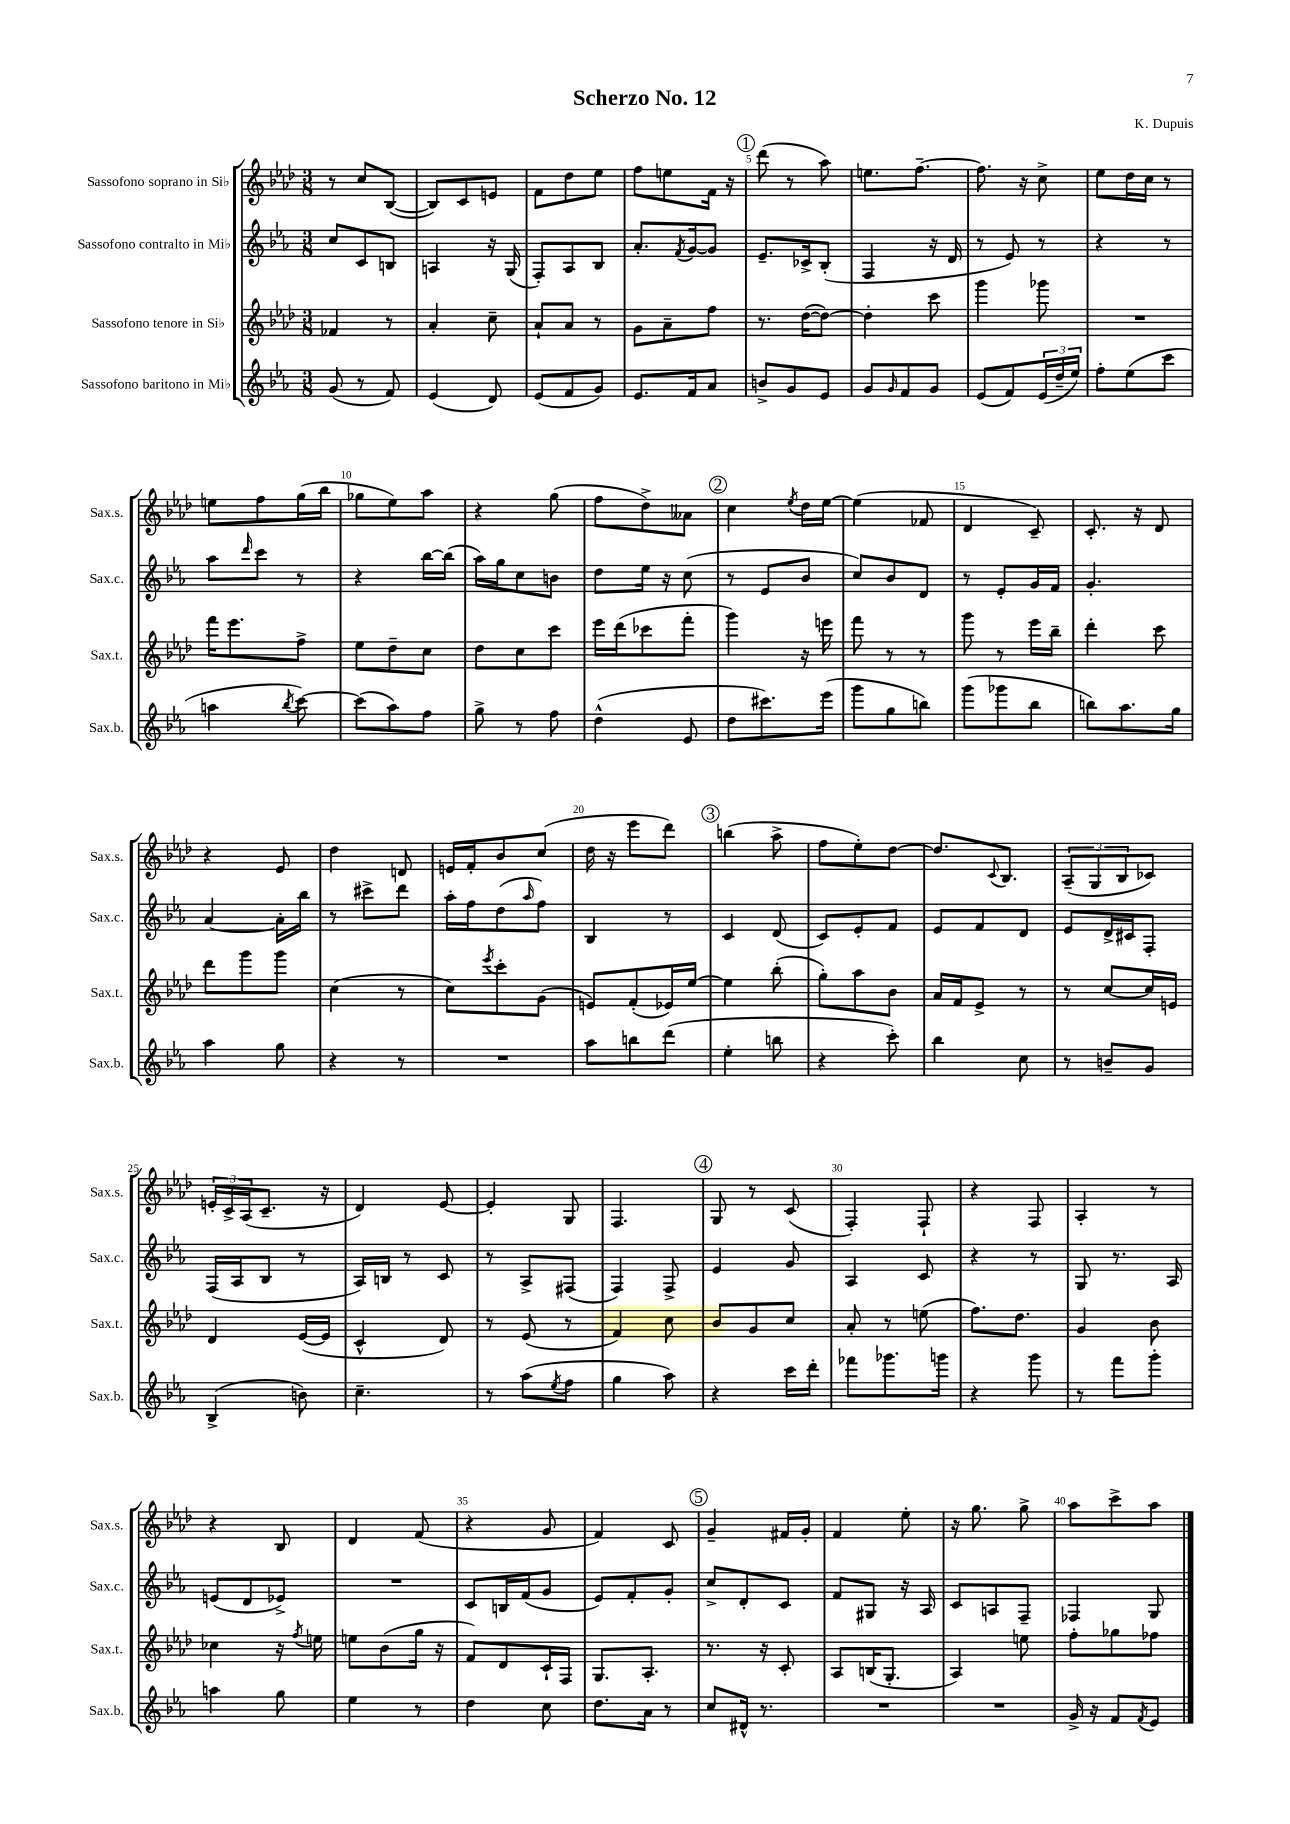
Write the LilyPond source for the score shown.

\header { title = "Scherzo No. 12" composer = "K. Dupuis" }
<<
\new StaffGroup <<
\new Staff = "s0" \with { instrumentName = "Sassofono soprano in Sib" shortInstrumentName = "Sax.s." } {
    \clef treble \key aes \major \numericTimeSignature \time 3/8
    r8 c''8 bes8~( |
    bes8) c'8 e'8 |
    f'8 des''8 ees''8 |
    f''8 e''8 f'16 r16 |
    \mark \markup { \circle "1" } des'''8( r8 aes''8) |
    e''8. f''8.~-- |
    f''8. r16 c''8-> |
    ees''8 des''16 c''16 r8 |
    e''8 f''8 g''16( bes''16 |
    ges''8 ees''8) aes''8 |
    r4 g''8( |
    f''8 des''8->) aeses'8 |
    \mark \markup { \circle "2" } c''4 \acciaccatura { ees''8 } des''16 ees''16~ |
    ees''4( fes'8 |
    des'4 c'8--) |
    c'8.-. r16 des'8 |
    r4 ees'8 |
    des''4 d'8 |
    e'16 f'16-. bes'8 c''8( |
    des''16 r16 ees'''8 des'''8) |
    \mark \markup { \circle "3" } b''4( aes''8-> |
    f''8 ees''8-.) des''8~ |
    des''8. \appoggiatura { c'8 } bes8. |
    \tuplet 3/2 { aes8--( g8 bes8 } ces'8) |
    \tuplet 3/2 { e'16-. c'16-> aes16( } c'8.-- r16 |
    des'4) ees'8~ |
    ees'4-. g8 |
    f4. |
    \mark \markup { \circle "4" } g8 r8 c'8( |
    f4-.) f8-! |
    r4 f8 |
    aes4-. r8 |
    r4 bes8 |
    des'4 f'8( |
    r4 g'8 |
    f'4) c'8 |
    \mark \markup { \circle "5" } g'4-- fis'16 g'16-. |
    f'4 ees''8-. |
    r16 g''8. g''8-> |
    aes''8 c'''8-> aes''8 \bar "|." |
}
\new Staff = "s1" \with { instrumentName = "Sassofono contralto in Mib" shortInstrumentName = "Sax.c." } {
    \clef treble \key ees \major \numericTimeSignature \time 3/8
    c''8 c'8 b8 |
    a4 r16 g16( |
    f8-.) aes8 bes8 |
    aes'8.-. \acciaccatura { f'8 } g'16~ g'8 |
    \mark \markup { \circle "1" } ees'8.-- ces'16-> bes8-.( |
    f4 r16 d'16 |
    r8 ees'8) r8 |
    r4 r8 |
    aes''8 \grace { d'''16 } c'''8 r8 |
    r4 bes''16~ bes''16( |
    aes''16) g''16 c''8 b'8 |
    d''8 ees''16 r16 c''8( |
    \mark \markup { \circle "2" } r8 ees'8 bes'8 |
    c''8) bes'8 d'8 |
    r8 ees'8-. g'16 f'16 |
    g'4.-. |
    aes'4~ aes'16-. bes''16 |
    r8 cis'''8-> d'''8 |
    aes''16-. f''16 d''8( \grace { aes''16 } f''8) |
    bes4 r8 |
    \mark \markup { \circle "3" } c'4 d'8( |
    c'8) ees'8-. f'8 |
    ees'8 f'8 d'8 |
    ees'8 d'16-> cis'16 f8-. |
    f16( aes16 bes8 r8 |
    aes16) b16 r8 c'8 |
    r8 aes8-> fis8( |
    f4) f8-> |
    \mark \markup { \circle "4" } ees'4 g'8 |
    aes4 c'8 |
    r4 r8 |
    g8 r8. aes16 |
    e'8( d'8 ees'8->) |
    R4. |
    c'8 b16 f'16( g'8 |
    ees'8) f'8-. g'8-. |
    \mark \markup { \circle "5" } c''8-> d'8-. c'8 |
    f'8 gis8 r16 aes16 |
    c'8 a8 f8-- |
    fes4 g8 \bar "|." |
}
\new Staff = "s2" \with { instrumentName = "Sassofono tenore in Sib" shortInstrumentName = "Sax.t." } {
    \clef treble \key aes \major \numericTimeSignature \time 3/8
    fes'4 r8 |
    aes'4-. c''8-- |
    aes'8-! aes'8 r8 |
    g'8 aes'8-- f''8 |
    \mark \markup { \circle "1" } r8. des''16~( des''8~) |
    des''4-. c'''8 |
    g'''4 ges'''8 |
    R4. |
    f'''16 ees'''8. f''8-> |
    ees''8 des''8-- c''8 |
    des''8 c''8 c'''8 |
    ees'''16 des'''16( ces'''8 f'''8-. |
    \mark \markup { \circle "2" } g'''4) r16 e'''16 |
    f'''8 r8 r8 |
    g'''8 r8 ees'''16 bes''16-- |
    des'''4-. c'''8 |
    des'''8 g'''8 g'''8 |
    c''4( r8 |
    c''8) \acciaccatura { ees'''8 } c'''8-. g'8( |
    e'8) f'8-.( ees'16) ees''16~ |
    \mark \markup { \circle "3" } ees''4 bes''8-.( |
    g''8-.) aes''8 bes'8 |
    aes'16 f'16 ees'8-> r8 |
    r8 c''8~ c''16 e'16 |
    des'4 ees'16~( ees'16 |
    c'4-^ des'8) |
    r8 ees'8( r8 |
    f'4) c''8 |
    \mark \markup { \circle "4" } bes'8 g'8 c''8 |
    aes'8-. r8 e''8( |
    f''8.) des''8. |
    g'4 bes'8 |
    ces''4 r16 \acciaccatura { f''8 } e''16 |
    e''8 bes'8( g''16 r16 |
    f'8) des'8 c'16-! f16 |
    g8. aes8.-. |
    \mark \markup { \circle "5" } r8. r16 c'8-. |
    aes8 b16( g8.-. |
    aes4) e''8 |
    f''8-. ges''8 fes''8 \bar "|." |
}
\new Staff = "s3" \with { instrumentName = "Sassofono baritono in Mib" shortInstrumentName = "Sax.b." } {
    \clef treble \key ees \major \numericTimeSignature \time 3/8
    g'8( r8 f'8) |
    ees'4( d'8) |
    ees'8( f'8 g'8) |
    ees'8. f'16 aes'8 |
    \mark \markup { \circle "1" } b'8-> g'8 ees'8 |
    g'8 \grace { g'16 } f'8 g'8 |
    ees'8( f'8) \tuplet 3/2 { ees'16( d''16-- ees''16) } |
    f''8-. ees''8( c'''8 |
    a''4 \acciaccatura { bes''8 } c'''8~) |
    c'''8( aes''8) f''8 |
    g''8-> r8 f''8 |
    d''4-^( ees'8 |
    \mark \markup { \circle "2" } d''8 cis'''8.) ees'''16( |
    g'''8 g''8 b''8) |
    g'''8( ges'''8 bes''8 |
    b''8) aes''8. g''16 |
    aes''4 g''8 |
    r4 r8 |
    R4. |
    aes''8 b''8 d'''8( |
    \mark \markup { \circle "3" } ees''4-. b''8 |
    r4 c'''8-.) |
    bes''4 c''8 |
    r8 b'8-- g'8 |
    bes4->( b'8) |
    c''4.-- |
    r8 aes''8( \acciaccatura { ees''8 } f''8 |
    g''4 aes''8) |
    \mark \markup { \circle "4" } r4 c'''16 d'''16-. |
    fes'''8 ges'''8. g'''16 |
    r4 g'''8 |
    r8 f'''8 g'''8-. |
    a''4 g''8 |
    ees''4 r8 |
    d''4 c''8 |
    d''8. aes'16 r8 |
    \mark \markup { \circle "5" } c''8 dis'16-^ r8. |
    R4. |
    R4. |
    g'16-> r16 f'8 \acciaccatura { f'8 } ees'8 \bar "|." |
}
>>
>>
\layout { \context { \Score \override BarNumber.break-visibility = ##(#f #t #t) barNumberVisibility = #(every-nth-bar-number-visible 5) } }
